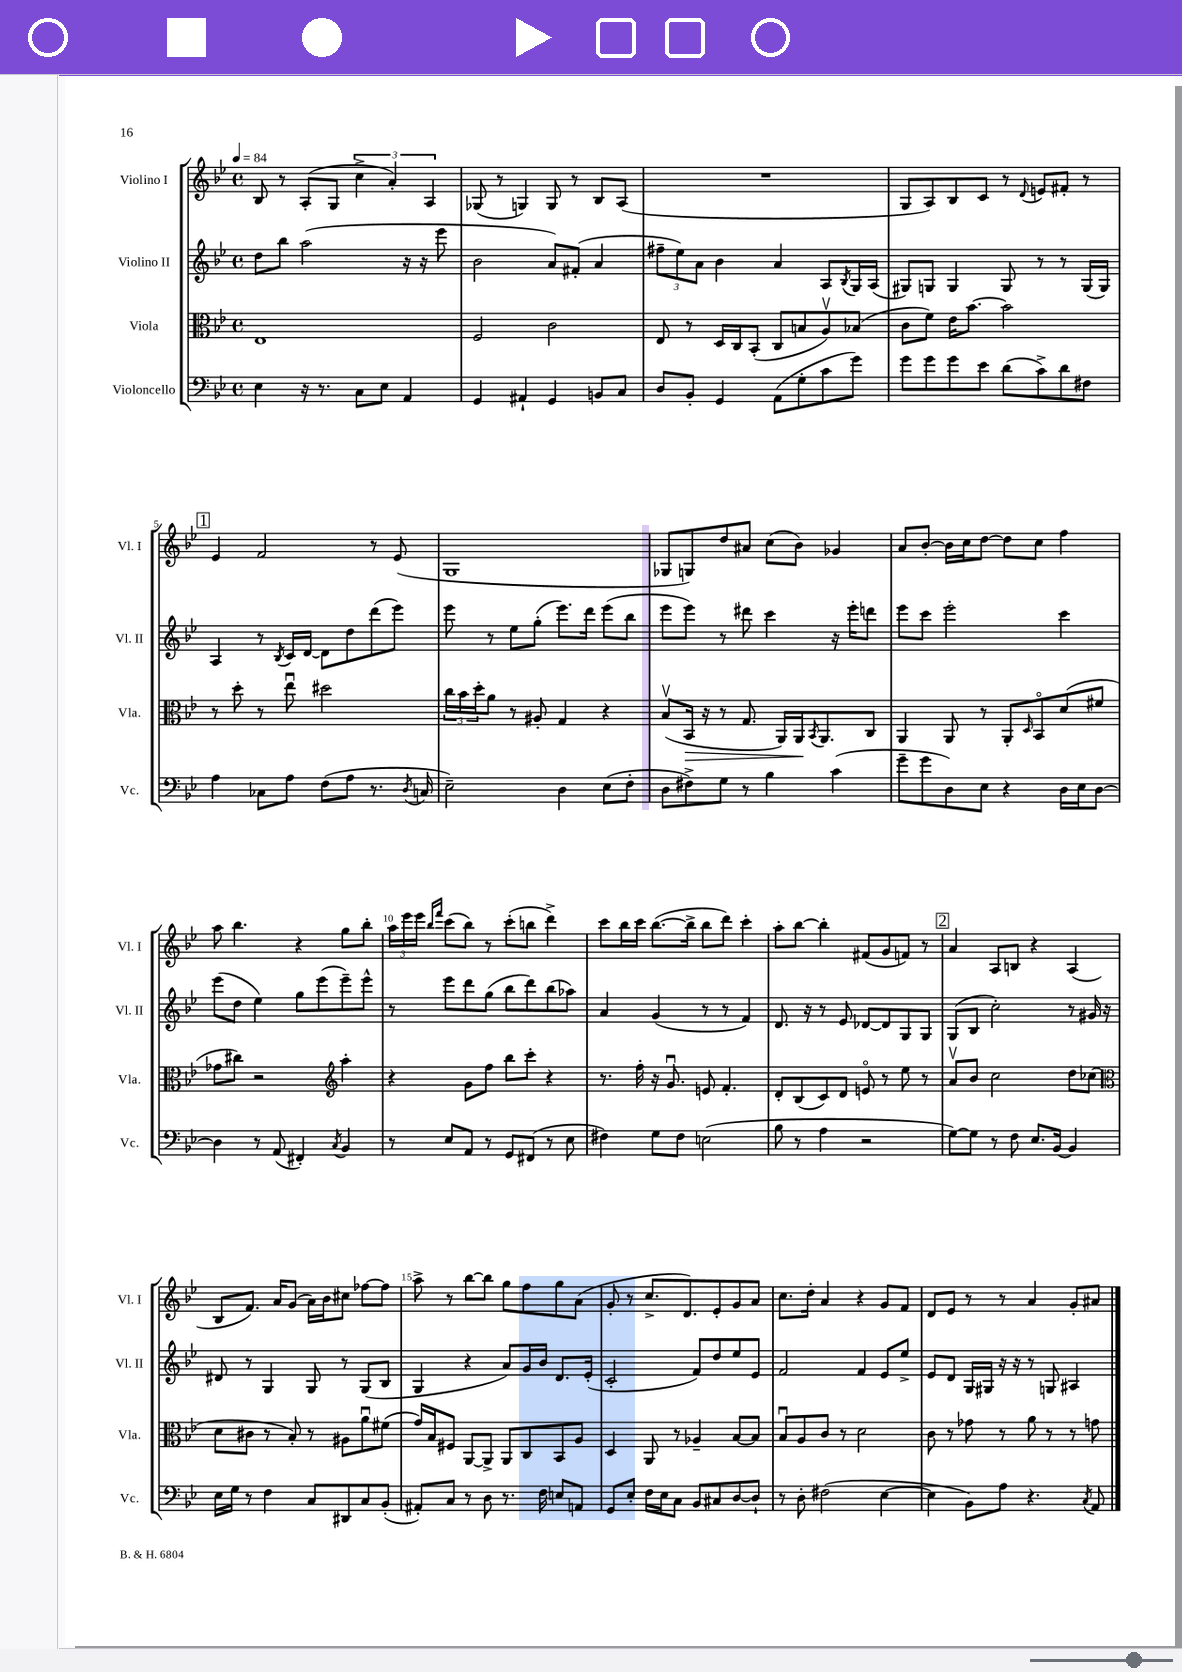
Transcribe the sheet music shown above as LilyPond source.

<<
\new StaffGroup <<
\new Staff = "s0" \with { instrumentName = "Violino I" shortInstrumentName = "Vl. I" } {
    \clef treble \key bes \major \defaultTimeSignature \time 4/4 \tempo 4 = 84
    bes8 r8 a8-.( g8 \tuplet 3/2 { c''4-> a'4-.) a4 } |
    ges8( r8 g4) g8 r8 bes8 a8( |
    R1 |
    g8 a8) bes8 c'8 r8 \appoggiatura { d'8 } e'8 fis'8-. r8 |
    \mark \markup { \box "1" } ees'4 f'2 r8 ees'8( |
    g1 |
    ges8 g8) d''8 ais'8 c''8( bes'8) ges'4 |
    a'8 bes'8~-. bes'16 c''16 d''8~ d''8 c''8 f''4 |
    a''8 bes''4. r4 g''8 bes''8-. |
    \tuplet 3/2 { a''16 ees'''16 ees'''16 } \grace { bes''16 f'''16 } c'''8( bes''8) r8 c'''8-.( b''8 d'''4->) |
    c'''8 bes''16 c'''16 bes''8.~( bes''16-> bes''8 d'''8) c'''4-. |
    a''8-. bes''8~ bes''4-. fis'8( g'8 f'8) r8 |
    \mark \markup { \box "2" } a'4 a8 b8 r4 a4( |
    bes8 f'8.) a'16 g'8( a'16) bes'16 cis''8 fes''8~ fes''8 |
    a''8-> r8 bes''8~ bes''8 g''8 f''8 g''8 a'8( |
    g'8-. r8 c''8.-> d'8.) ees'8-. g'8 a'8 |
    c''8. d''16-. a'4 r4 g'8 f'8 |
    d'8 ees'8 r8 r8 a'4 g'8-. ais'8 \bar "|." |
}
\new Staff = "s1" \with { instrumentName = "Violino II" shortInstrumentName = "Vl. II" } {
    \clef treble \key bes \major \defaultTimeSignature \time 4/4
    d''8 bes''8 a''2( r16 r16 ees'''8 |
    bes'2 a'8) fis'8-.( a'4 |
    \tuplet 3/2 { fis''8-- ees''8) a'8 } bes'4 a'4 a8 \acciaccatura { bes8 } g16 a16( |
    gis8) g8 g4 g8 r8 r8 g16( g16) |
    \mark \markup { \box "1" } a4 r8 \acciaccatura { bes8 } c'16 d'16~ d'8 d''8 d'''8( ees'''8) |
    ees'''8 r8 ees''8 g''8-.( ees'''8.) d'''16 ees'''8( bes''8 |
    ees'''8 ees'''8) r8 dis'''8 c'''4 r16 ees'''16-. d'''8 |
    ees'''8 c'''8 ees'''2-. c'''4 |
    ees'''8( d''8 ees''4) g''8 ees'''8( ees'''8--) ees'''8-^ |
    r8 ees'''8 d'''8 g''8( bes''8 d'''8) bes''8( aes''8) |
    a'4 g'4( r8 r8 f'4) |
    d'8. r16 r8 ees'8 des'8~ des'8 g8 g8 |
    \mark \markup { \box "2" } g8( bes8 c''2-.) r8 gis'16 r16 |
    dis'8 r8 g4 g8 r8 g8( bes8 |
    g4 r4 a'8) g'16 bes'16 d'8. ees'16-.( |
    c'2-. f'8) d''8 ees''8 ees'8 |
    f'2 f'4 ees'8 ees''8-> |
    ees'8 d'8 g16 gis16 r16 r16 r8 g8 ais4 \bar "|." |
}
\new Staff = "s2" \with { instrumentName = "Viola" shortInstrumentName = "Vla." } {
    \clef alto \key bes \major \defaultTimeSignature \time 4/4
    ees1 |
    f2 c'2 |
    ees8 r8 d16 c16 bes,8-.( c8 b8 a8\upbow) bes8( |
    c'8 f'8) ees'16 bes'8.~ bes'2 |
    \mark \markup { \box "1" } r8 d''8-. r8 ees''8\downbow dis''2 |
    \tuplet 3/2 { c''16 bes'16 d''16-. } a'8 r8 ais8-. g4 r4 |
    bes8\upbow( bes,16\> r16 r8 g8. a,16) a,16\! \acciaccatura { bes,8 } a,8. c8 |
    a,4 a,8 r8 a,8-. \grace { d16 } bes,8\flageolet d'8( fis'8 |
    ges'8 cis''8) r2 \clef treble a''4-. |
    r4 g'8 f''8 bes''8 c'''8-. r4 |
    r8. f''16-. r16 g'8.\downbow e'8 f'4.-. |
    d'8-. bes8( c'8) d'8 e'8\flageolet r8 ees''8 r8 |
    \mark \markup { \box "2" } a'8\upbow bes'8 c''2 d''8 ces''8( |
    \clef alto d'8 cis'8 r8 bes8-.) r8 ais8 a'8\downbow fis'8( |
    g'16) bes16 fis8 a,8~ a,8-> a,8 c8 bes,8 a8 |
    d4 a,8 r8 aes4-- bes8~ bes8 |
    bes8\downbow a8 c'8 r8 d'2 |
    c'8 r8 ges'8 r8 a'8 r8 r8 g'8 \bar "|." |
}
\new Staff = "s3" \with { instrumentName = "Violoncello" shortInstrumentName = "Vc." } {
    \clef bass \key bes \major \defaultTimeSignature \time 4/4
    ees4 r16 r8. c8 ees8 a,4 |
    g,4 ais,4-! g,4 b,8 c8 |
    d8 bes,8-. g,4 a,8( g8-. c'8 g'8) |
    g'8 g'8 g'8 ees'8 d'8( c'8->) d'8 fis8 |
    \mark \markup { \box "1" } a4 ces8 a8 f8( a8 r8. \acciaccatura { d8 } c16 |
    ees2--) d4 ees8( f8-. |
    d8 fis8->) g8 r8 bes4 c'4( |
    g'8-- g'8 d8) ees8 r4 d16 ees16 d8~ |
    d4 r8 a,8( fis,4-.) \acciaccatura { c8 } bes,4 |
    r8 ees8 a,8 r8 g,8 fis,8( r8 ees8 |
    fis4) g8 fis8 e2( |
    bes8 r8 a4 r2 |
    \mark \markup { \box "2" } g8~) g8 r8 f8 ees8. bes,16~ bes,4 |
    ees16 g16 r8 f4 c8 dis,8 c8 bes,8-.( |
    ais,8-.) c8 r8 d8 r8. f16 e8 a,8 |
    g,8 ees8-. f16 ees16 c8 bes,8 cis8 d8~ d8-! |
    r8 d8-. fis2( ees4~ |
    ees4 bes,8) a8 r4. \acciaccatura { c8 } a,8 \bar "|." |
}
>>
>>
\layout { \context { \Score \override BarNumber.break-visibility = ##(#f #t #t) barNumberVisibility = #(every-nth-bar-number-visible 5) } }
